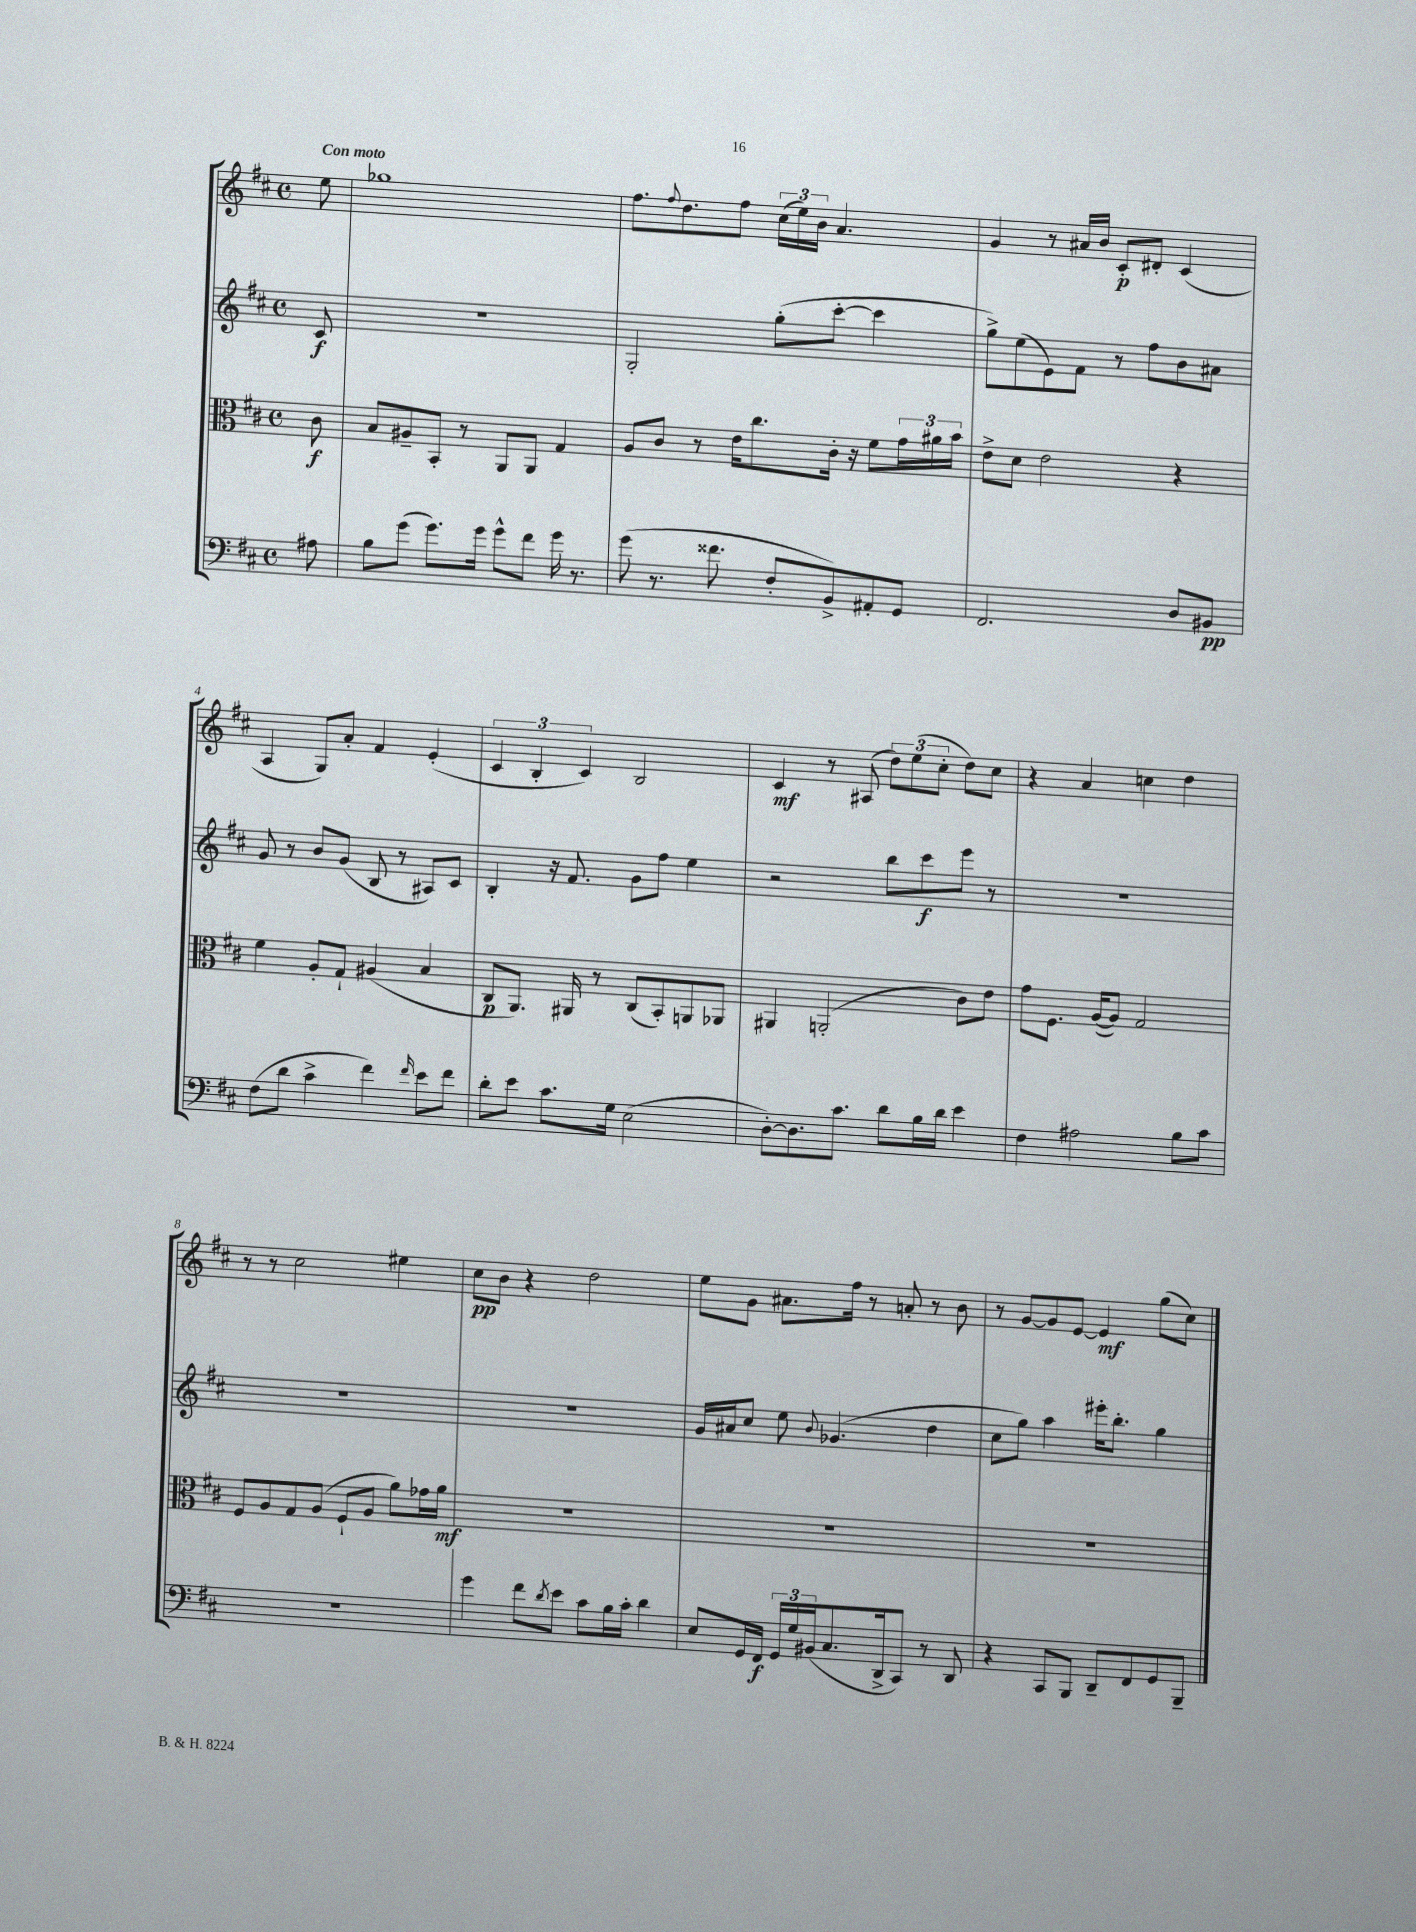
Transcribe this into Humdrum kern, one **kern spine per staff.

**kern	**kern	**kern	**kern
*staff4	*staff3	*staff2	*staff1
*clefF4	*clefC3	*clefG2	*clefG2
*k[f#c#]	*k[f#c#]	*k[f#c#]	*k[f#c#]
*M4/4	*M4/4	*M4/4	*M4/4
*met(c)	*met(c)	*met(c)	*met(c)
8A#	8c#	8c#	8ee
=	=	=	=
8B	8B	1r	1gg-
(8g	8A#~	.	.
8.g)	8BB'	.	.
.	8r	.	.
16g	.	.	.
8g^^	8AA	.	.
8f#	8AA	.	.
16g	4G	.	.
8.r	.	.	.
=	=	=	=
(8g	8A	2G'	8.ff#
8.r	8c#	.	.
.	.	.	8qqff#
.	.	.	8.dd
.	8r	.	.
8.f##	.	.	.
.	16e	.	8ff#
.	8.cc#	.	.
8F#'	.	(8gg'	(24cc#
.	.	.	24ee)
.	.	.	24b
8BB^)	16c#'	[8ccc#'	4.a
.	16r	.	.
8AA#'	8f#	4ccc#]	.
8GG	24g	.	.
.	24a#	.	.
.	24b	.	.
=	=	=	=
2.FF#	8e^	8gg^)	4g
.	8d	(8ee	.
.	2e	8e)	8r
.	.	8f#	16a#
.	.	.	16b
.	.	8r	8c#'
.	.	8ff#	8d#'
8D	4r	8b	(4c#
8BB#	.	8a#	.
=	=	=	=
(8F#	4f#	8g	4A
8d	.	8r	.
4c#^	8A'	8b	8G)
.	8G`	(8g	8a'
4f#)	(4A#	8B	4f#
.	.	8r	.
16qqf#	.	.	.
8e	4B	8A#)	(4e'
8f#	.	8c#	.
=	=	=	=
8d'	8C#	4B'	6c#
8e	8.AA)	.	.
.	.	.	6B'
8.c#	.	16r	.
.	16AA#	8.f#	.
.	.	.	6c#)
.	8r	.	.
16G	.	.	.
(2E	(8C#	8g	2B
.	8BB')	8ff#	.
.	8AA	4ee	.
.	8AA-	.	.
=	=	=	=
[8D')	4AA#	2r	4c#
8.D]	.	.	.
.	(2AA'	.	8r
8.c#	.	.	.
.	.	.	(8A#
8d	.	8bb	12dd)
.	.	.	(12ee
16B	.	8ccc#	.
.	.	.	12cc#'
16d	.	.	.
4e	8c#)	8eee	8dd)
.	8e	8r	8cc#
=	=	=	=
4F#	8g	1r	4r
.	8.F#	.	.
2A#	.	.	4a
.	([16A	.	.
.	8A])	.	.
.	2G	.	4cc
8B	.	.	4dd
8c#	.	.	.
=	=	=	=
1r	8F#	1r	8r
.	8A	.	8r
.	8G	.	2cc#
.	(8A	.	.
.	8F#`	.	.
.	8A	.	.
.	8a)	.	4ee#
.	16g-	.	.
.	16a	.	.
=	=	=	=
4g	1r	1r	8cc#
.	.	.	8b
8f#	.	.	4r
8qd	.	.	.
8e	.	.	.
8c#	.	.	2dd
16B	.	.	.
16c#'	.	.	.
4d	.	.	.
=	=	=	=
8E	1r	16g	8ee
.	.	16a#	.
16GG	.	8cc#	8g
16FF#	.	.	.
24GG	.	8ee	8.a#
24G	.	.	.
(24BB#	.	.	.
.	.	8qqb	.
8.C#	.	(4.g-	.
.	.	.	16ff#
.	.	.	8r
16DD^	.	.	.
8CC#)	.	.	8a'
8r	.	4dd	8r
8DD	.	.	8b
=	=	=	=
4r	1r	8cc#	8r
.	.	8gg)	[8g
8CC#	.	4aa	8g]
8BBB	.	.	[8e
8DD~	.	16eee#'	4e]
.	.	8.bb'	.
8FF#	.	.	.
8GG	.	4gg	(8gg
8BBB~	.	.	8cc#)
==	==	==	==
*-	*-	*-	*-
